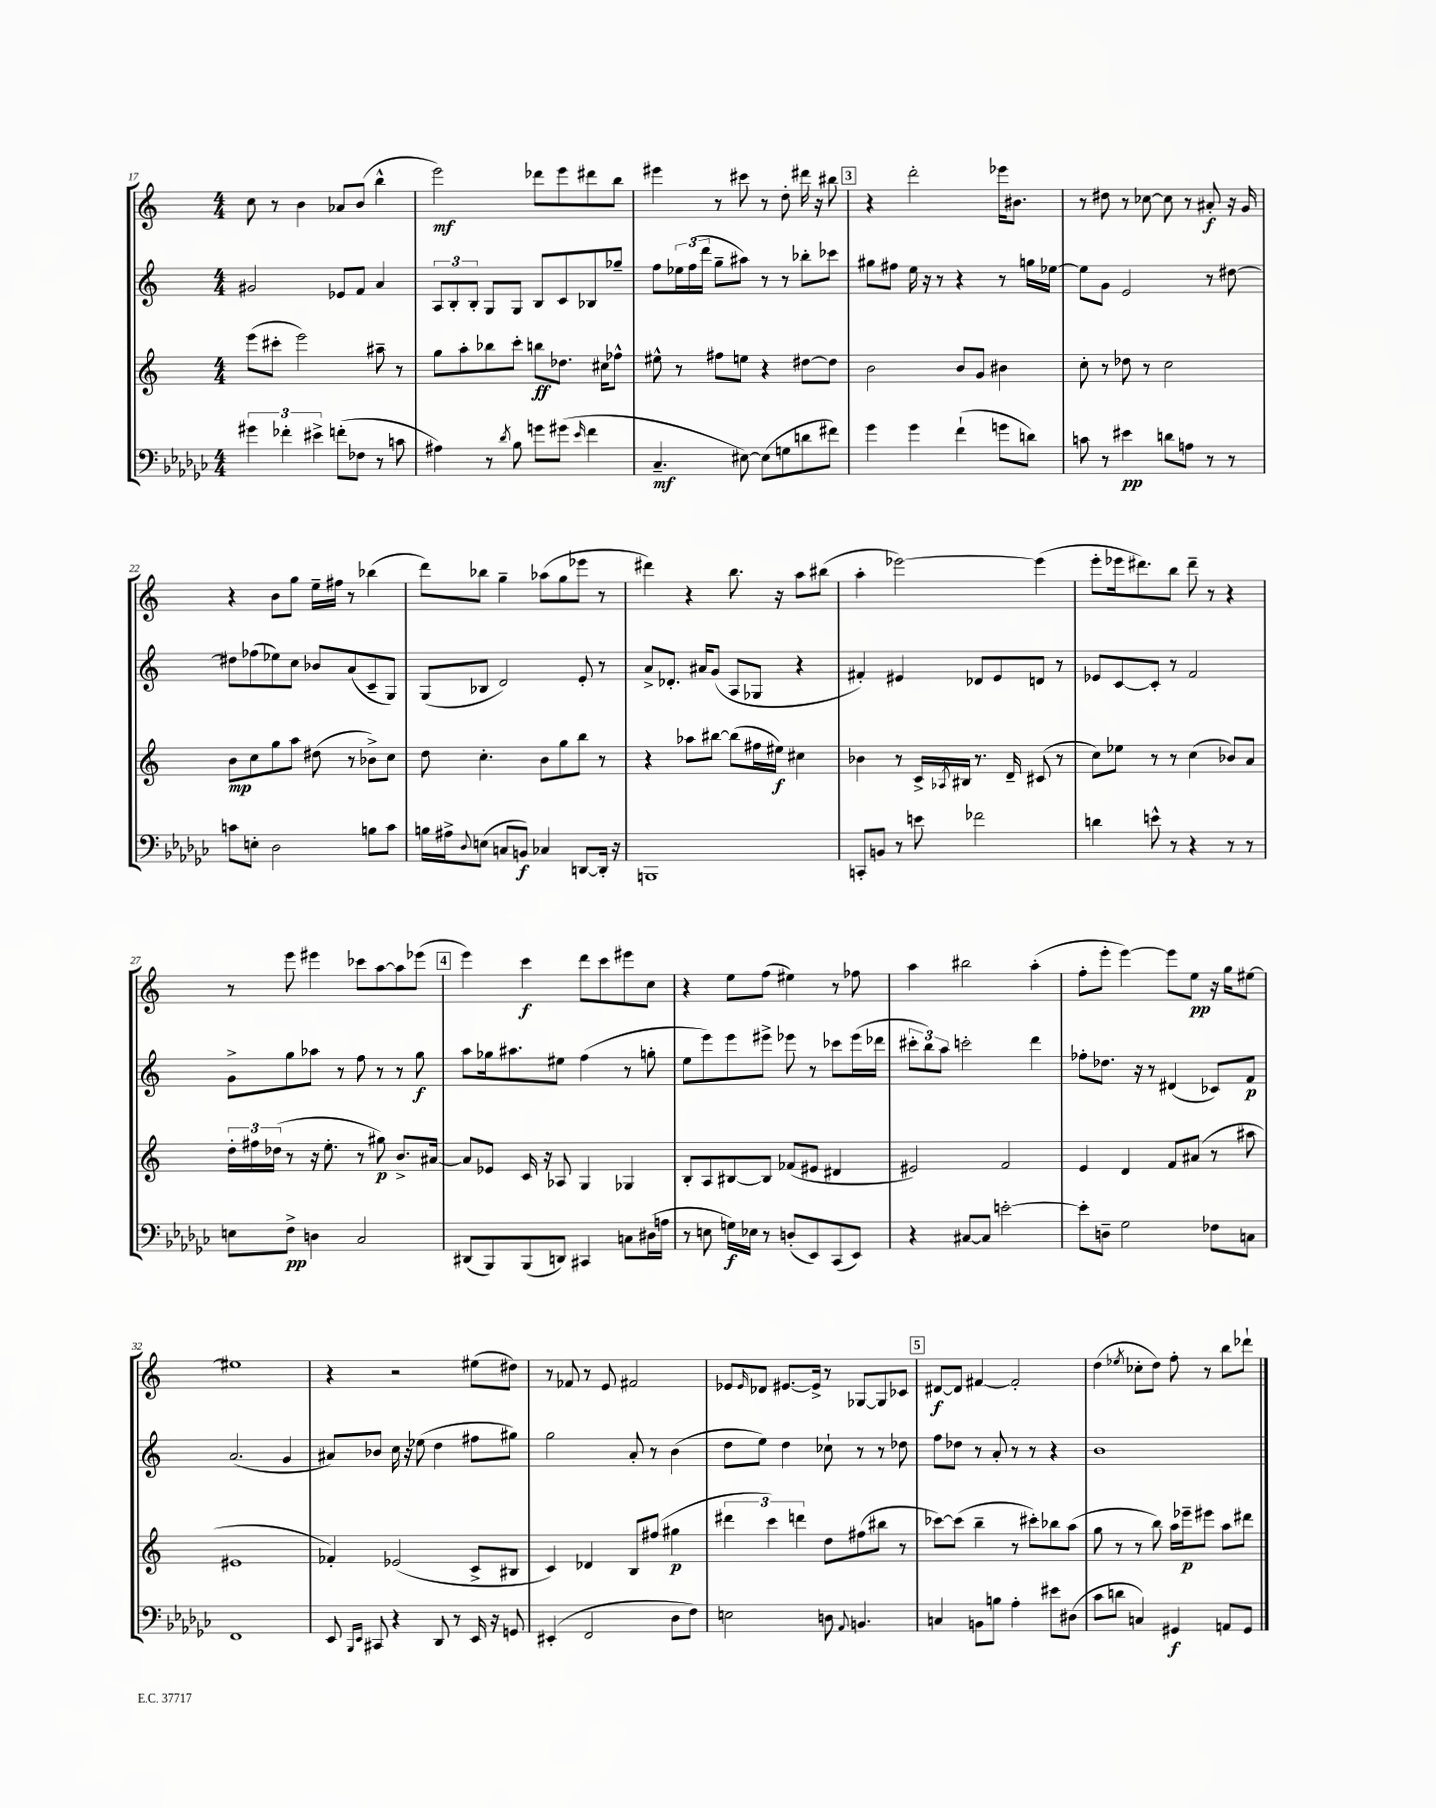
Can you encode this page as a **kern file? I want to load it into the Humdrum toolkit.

**kern	**kern	**kern	**kern
*staff4	*staff3	*staff2	*staff1
*clefF4	*clefG2	*clefG2	*clefG2
*k[b-e-a-d-g-c-]	*k[]	*k[]	*k[]
*M4/4	*M4/4	*M4/4	*M4/4
6g#	(8eee	2g#	8cc
.	8ccc#'	.	8r
6f-'	.	.	.
.	2eee)	.	4b
6e#^	.	.	.
(8f'	.	8e-	8a-
8F-	.	8f	(8b
8r	8aa#~	4a	4bb^^
8c	8r	.	.
=	=	=	=
4A#)	8gg	12A	2eee)
.	.	12B'	.
.	8aa'	.	.
.	.	12B'	.
8r	8bb-	8G	.
8qd-	.	.	.
8B-	8ccc'	8G	.
8g	8bb	8B	8ddd-
(8g#	8.dd-	8c	8eee
16qqe-	.	.	.
4f	.	8B-	8ddd#
.	16cc#	.	.
.	8ff-^^	8gg-~	8bb
=	=	=	=
4.C-~	8ee#^^	8ff	4eee#
.	8r	24ee-	.
.	.	(24ff	.
.	.	24ddd	.
.	8ff#	8gg~	8r
[8E#)	8ee	8aa#)	8ccc#
(8E#]	4r	8r	8r
8G	.	8r	8dd'
8d	[8dd#	8bb-'	16ddd#
.	.	.	16r
8f#)	8dd#]	8ccc-	8bb#
=	=	=	=
4g-	2b	8gg#	4r
.	.	8ff#	.
4g-	.	16ee	2ddd'
.	.	16r	.
.	.	8r	.
(4f`	8b	4r	.
.	8g	.	.
8g	4b#	8r	16eee-
.	.	.	8.b#
8d)	.	16gg	.
.	.	[16ee-	.
=	=	=	=
8c	8cc'	8ee-]	8r
8r	8r	8g	8dd#
4e#	8dd-	2e	8r
.	8r	.	[8cc-
8d	2cc	.	8cc-]
8A	.	.	8r
8r	.	8r	8a#'
8r	.	[8dd#	16r
.	.	.	16g
=	=	=	=
8c	8b	8dd#]	4r
8E'	8cc	(8ff-	.
2D-	8gg	8ee-)	8b
.	8aa	8cc	8gg
.	(8dd#	8b-	16ee~
.	.	.	16ff#
.	8r	(8a	8r
8B	8b-^)	8c~	(4bb-
8c	8cc	8G)	.
=	=	=	=
16B	8dd	(8G	8ddd)
16A#^	.	.	.
8qqD-	.	.	.
(8E	4.cc'	8B-	8bb-
8C	.	2d)	4gg~
8BB)	.	.	.
4C-	8b	.	(8aa-
.	8gg	.	8gg
[8DD	8bb	8e'	8eee-
16DD']	8r	8r	8r
16r	.	.	.
=	=	=	=
1BBB	4r	8a^	4ddd#)
.	.	8.d-'	.
.	8aa-	.	4r
.	.	16a#	.
.	[8bb#	(8g	.
.	(8bb#]	8A	8.bb
.	16ff#	8G-	.
.	16ee#)	.	16r
.	4cc#	4r	8aa
.	.	.	(8bb#
=	=	=	=
8CC'	4b-	4f#')	4aa'
8BB	.	.	.
8r	8r	4e#	[2eee-)
8e	16c^	.	.
.	8qA-	.	.
.	16B#	.	.
2f-	8.r	8d-	.
.	.	8e#	.
.	16d~	.	.
.	(8c#	8d	(4eee-]
.	8r	8r	.
=	=	=	=
4d	8cc)	8e-	8eee'
.	8ee-	[8c	16eee-
.	.	.	8.ddd#)
8e^^	8r	8c']	.
8r	8r	8r	8bb
4r	(4cc	2f	8ddd#~
.	.	.	8r
8r	8b-)	.	4r
8r	8a	.	.
=	=	=	=
8E	24dd'	8g^	8r
.	24ff#	.	.
.	(24dd-	.	.
8F^	8r	8gg	8eee
4D	16r	8aa-	4eee#
.	8.ee'	.	.
.	.	8r	.
2C-	8r	8ff	8ccc-
.	8gg#)	8r	[8aa
.	8.b^	8r	8aa]
.	.	8gg	(8eee-
.	[16a#	.	.
=	=	=	=
(8DD#	8a#]	8aa	4eee)
8BBB-)	8e-	16gg-	.
.	.	8.aa#	.
(8BBB-	16c	.	4ccc
.	16r	.	.
8DD)	8A-	8ee#	.
4CC#	4G	(4ff	8ddd
.	.	.	8ccc
8C	4G-	8r	8eee#
(16D#	.	8gg'	8cc
16A	.	.	.
=	=	=	=
8r	8B'	8ee	4r
8E	8A	8eee)	.
16G)	[8B#	8eee	8ee
16E-	.	.	.
8r	8B#]	8eee#^	(8ff
(8D'	(8f-	8eee-	4ee#)
8EE-)	8e#	8r	.
(8CC-	4d#	8ccc-	8r
8EE-)	.	(16eee-	8ff-
.	.	16ddd-	.
=	=	=	=
4r	2e#)	12ccc#'	4aa
.	.	12bb)	.
.	.	12aa	.
[8C#	.	2ccc'	2bb#
8C#]	.	.	.
[2e'	2f	.	.
.	.	4ddd	(4aa'
=	=	=	=
8e']	4e	8ff-'	8ff'
8D~	.	8.dd-	8eee'
2G-	4d	.	[4eee)
.	.	16r	.
.	.	8r	.
.	8f	(4d#	8eee]
.	(8a#	.	8ee
8F-	8r	8c-)	16r
.	.	.	16gg
8C	8aa#	8f	[8ee#
=	=	=	=
1FF	1e#	(2.a	1ee#]
.	.	4g	.
=	=	=	=
8EE-	4f-')	8a#)	4r
16qqBBB-	.	.	.
16qqEE-	.	.	.
8CC#	.	8b-	.
4r	(2e-	16cc	2r
.	.	16r	.
.	.	(8ee-	.
8DD-	.	4dd	.
8r	.	.	.
16EE-	8c^	8ff#	(8ee#
16r	.	.	.
8GG	8B#	8gg#)	8dd#)
=	=	=	=
(4EE#'	4c)	2gg	8r
.	.	.	8f-
2FF	4d-	.	8r
.	.	.	8e
.	8B	8a'	2f#
.	(8ff#	8r	.
8D-	4gg#	(4b	.
8F)	.	.	.
=	=	=	=
2E	6ddd#	8dd	8e-
.	.	.	16qqe-
.	.	8ee)	8d-
.	6ccc)	.	.
.	.	4dd	[8.e#
.	6ddd	.	.
.	.	.	16e#^]
8D	8dd	8cc-`	8r
8qqAA-	.	.	.
4.BB	(8ff#	8r	[8G-
.	8bb#	8r	8G-]
.	8r	8dd-	8c-
=	=	=	=
4C	[8ccc-)	8ff	[8d#
.	(8ccc-]	8dd-	8d#]
8BB	4bb~	8r	[4f#
8B	.	8a'	.
4A-'	8r	8r	2f#']
.	8ccc#')	8r	.
8e#	8bb-	4r	.
(8D#	(8aa	.	.
=	=	=	=
8c-	8gg	1b	(4dd
8d	8r	.	.
.	.	.	8qee-
4C)	8r	.	8cc-'
.	8bb)	.	8dd)
4GG#	16aa	.	8ff'
.	16eee-~	.	.
.	8eee#	.	8r
8AA	8aa	.	8bb
8GG#	8ddd#	.	8ddd-`
==	==	==	==
*-	*-	*-	*-
